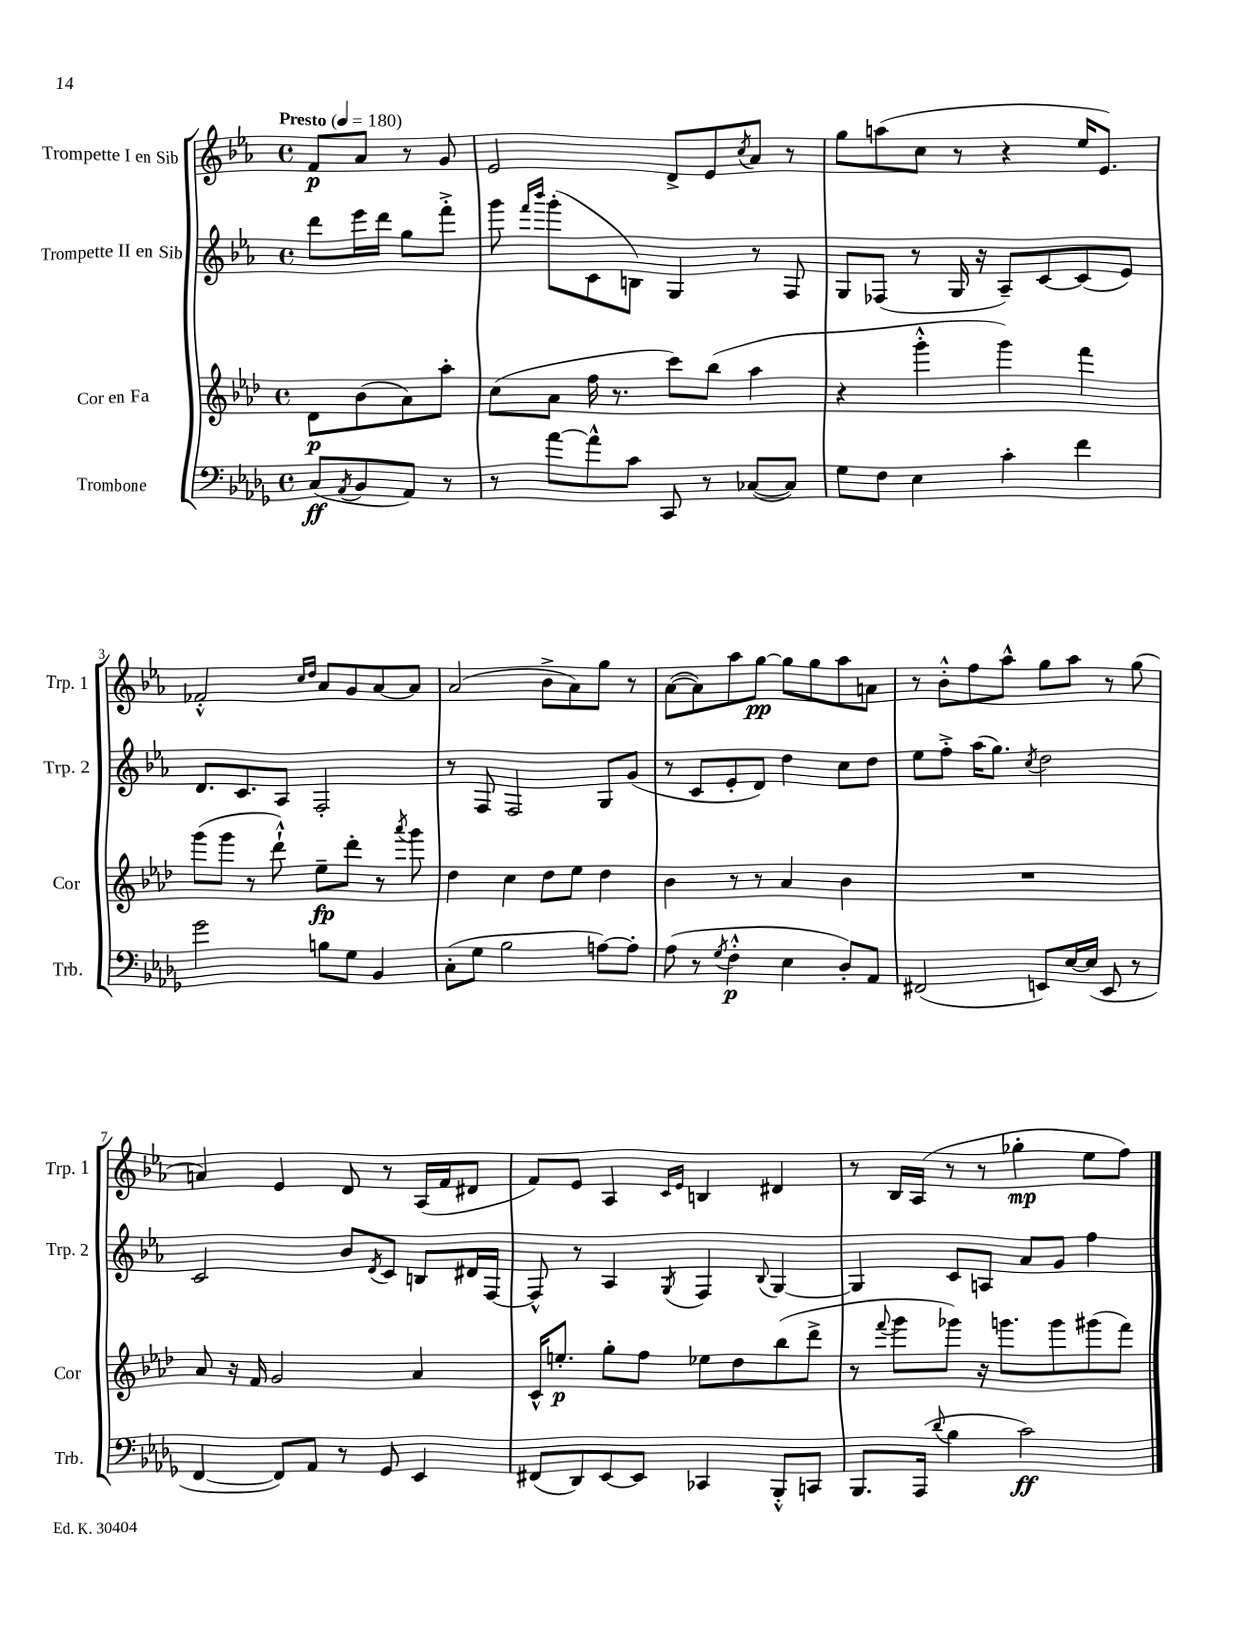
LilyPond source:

<<
\new StaffGroup <<
\new Staff = "s0" \with { instrumentName = "Trompette I en Sib" shortInstrumentName = "Trp. 1" } {
    \clef treble \key ees \major \defaultTimeSignature \time 4/4 \partial 2 \tempo "Presto" 4 = 180
    f'8\p aes'8 r8 g'8 |
    ees'2 d'8-> ees'8 \acciaccatura { c''8 } aes'8 r8 |
    g''8 a''8( c''8 r8 r4 ees''16 ees'8.) |
    fes'2-.-^ \grace { c''16 d''16 } aes'8 g'8 aes'8~ aes'8 |
    aes'2( bes'8-> aes'8) g''8 r8 |
    aes'8~( aes'8) aes''8 g''8~\pp g''8 g''8 aes''8 a'8 |
    r8 bes'8-.-^ f''8 aes''8-^ g''8 aes''8 r8 g''8( |
    a'4) ees'4 d'8 r8 aes16( f'16 dis'8 |
    f'8) ees'8 aes4 \grace { c'16 ees'16 } b4 dis'4 |
    r8 bes16 aes16( r8 r8 ges''4-.\mp ees''8 f''8) \bar "|." |
}
\new Staff = "s1" \with { instrumentName = "Trompette II en Sib" shortInstrumentName = "Trp. 2" } {
    \clef treble \key ees \major \defaultTimeSignature \time 4/4 \partial 2
    d'''8 ees'''16 d'''16 g''8 f'''8-.-> |
    g'''8 \grace { f'''16 bes'''16 } g'''8-.( c'8 b8) g4 r8 f8 |
    g8 fes8( r8 g16 r16 aes8--) c'8~ c'8( ees'8) |
    d'8. c'8. aes8 f2-. |
    r8 f8 f2 g8 g'8( |
    r8 c'8 ees'8-. d'8) d''4 c''8 d''8 |
    ees''8 f''8-.-> aes''16( g''8.) \acciaccatura { c''8 } d''2 |
    c'2 bes'8 \acciaccatura { d'8 } c'8 b8 dis'16 f16~ |
    f8-^ r8 aes4 \acciaccatura { g8 } f4 \appoggiatura { bes8 } g4~ |
    g4 c'8 a8 aes'8 g'8 f''4 \bar "|." |
}
\new Staff = "s2" \with { instrumentName = "Cor en Fa" shortInstrumentName = "Cor" } {
    \clef treble \key aes \major \defaultTimeSignature \time 4/4 \partial 2
    des'8\p bes'8( aes'8) aes''8-. |
    c''8( aes'8 f''16 r8. c'''8) bes''8( aes''4 |
    r4 g'''4-.-^ g'''4) f'''4 |
    g'''8( g'''8 r8 des'''8-!-^) ees''8--\fp des'''8-. r8 \acciaccatura { aes'''8 } g'''8 |
    des''4 c''4 des''8 ees''8 des''4 |
    bes'4 r8 r8 aes'4 bes'4 |
    R1 |
    aes'8 r16 f'16 g'2 aes'4 |
    c'16-^ e''8.-.\p g''8-. f''8 ees''8 des''8 bes''8( des'''8-> |
    r8 \appoggiatura { f'''8 } g'''8 ges'''8) r16 g'''8. g'''8 gis'''8( f'''8) \bar "|." |
}
\new Staff = "s3" \with { instrumentName = "Trombone" shortInstrumentName = "Trb." } {
    \clef bass \key des \major \defaultTimeSignature \time 4/4 \partial 2
    c8\ff( \acciaccatura { aes,8 } bes,8 aes,8) r8 |
    r8 aes'8~ aes'8-^ c'8 c,8 r8 ces8~( ces8) |
    ges8 f8 ees4 c'4-. f'4 |
    ges'2 b8 ges8 bes,4 |
    c8-.( ges8 bes2 a8~) a8-. |
    aes8( r8 \acciaccatura { ges8 } f4-.-^\p ees4 des8-.) aes,8 |
    fis,2( e,8) ees16~ ees16( e,8 r8 |
    f,4~ f,8) aes,8 r8 ges,8 ees,4 |
    fis,8( des,8) ees,8~ ees,8 ces,4 bes,,8-.-^ c,8 |
    bes,,8. aes,,16( \appoggiatura { des'8 } bes4 c'2\ff) \bar "|." |
}
>>
>>
